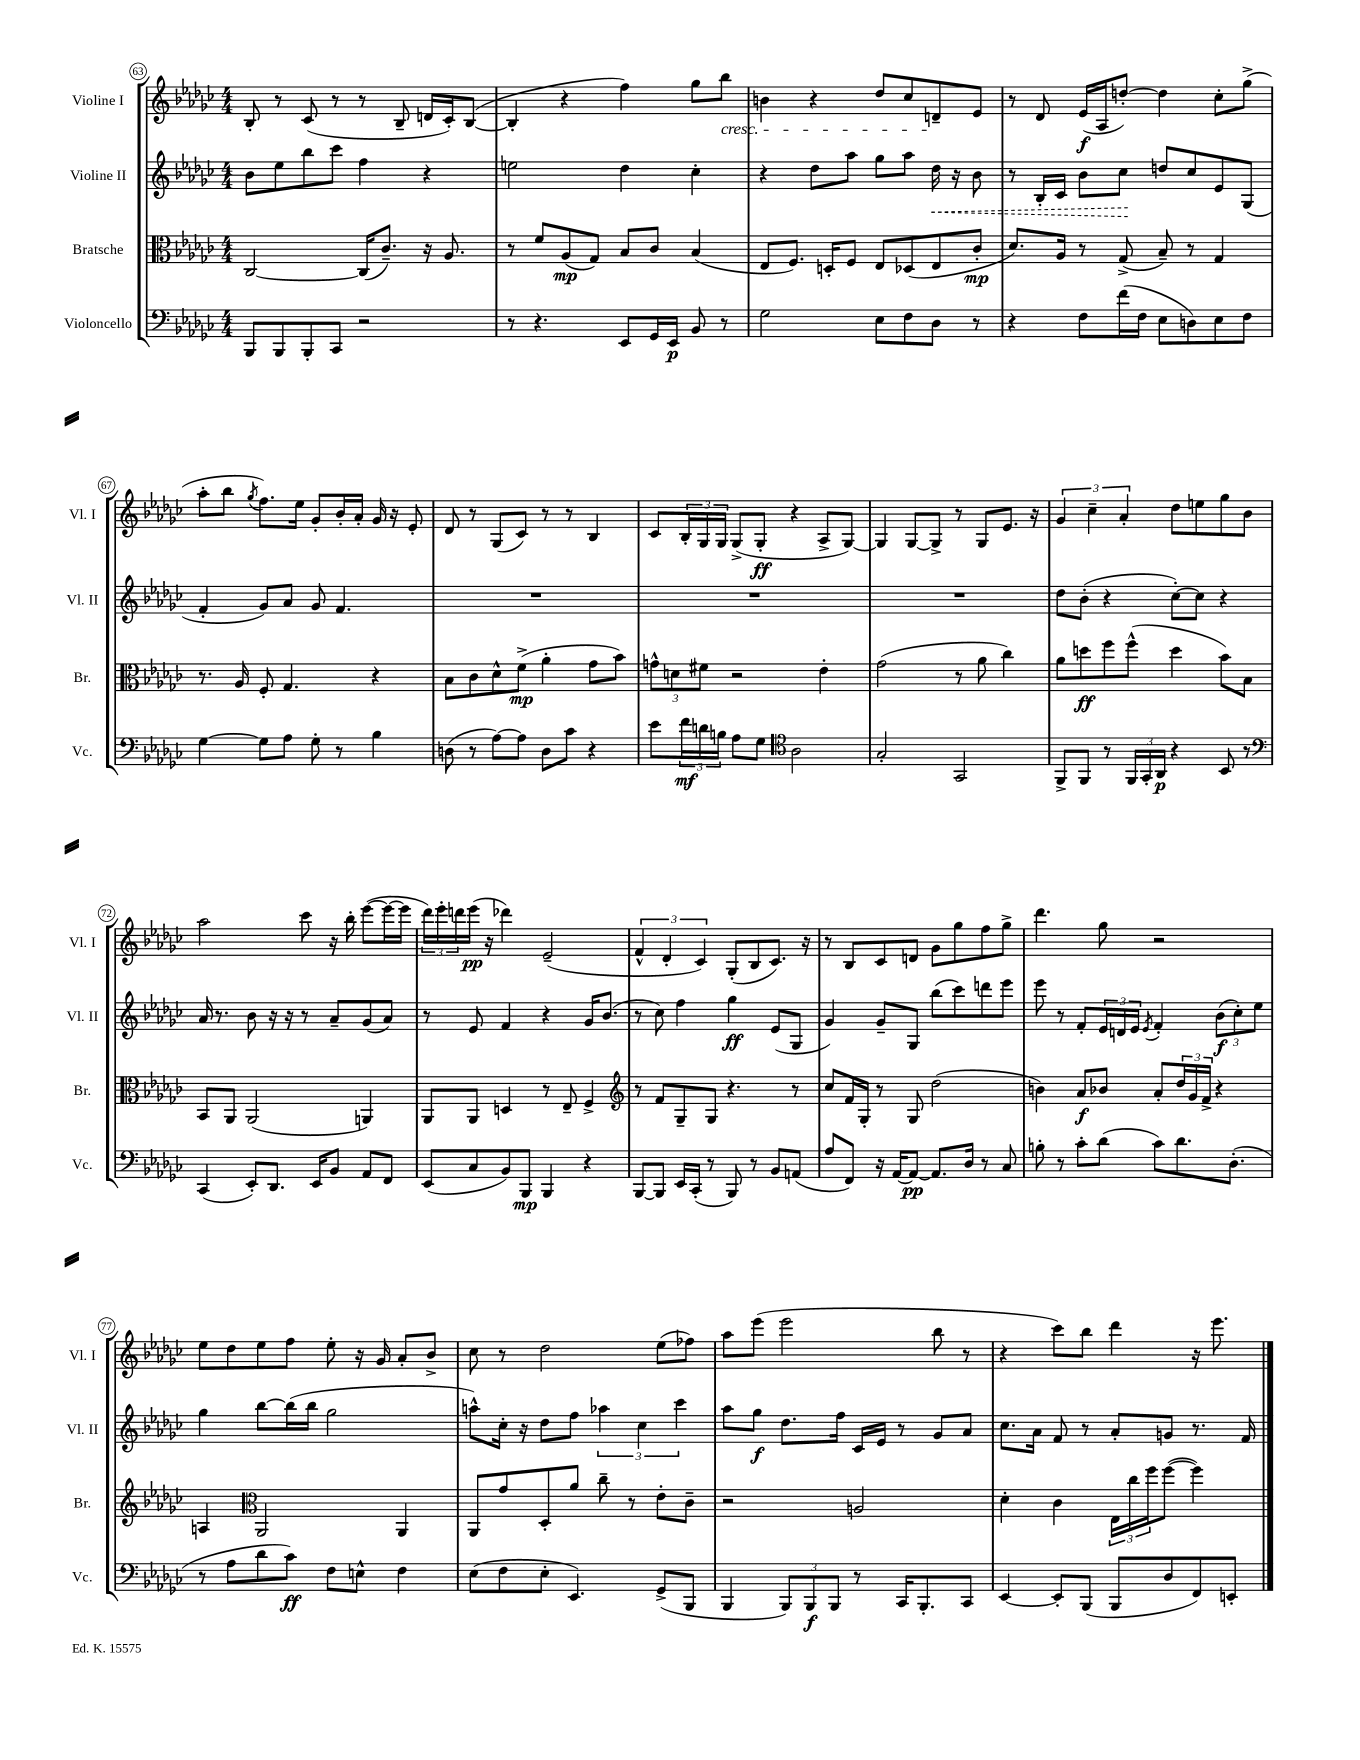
<<
\new StaffGroup <<
\new Staff = "s0" \with { instrumentName = "Violine I" shortInstrumentName = "Vl. I" } {
    \clef treble \key ges \major \numericTimeSignature \time 4/4
    bes8-. r8 ces'8( r8 r8 bes8-- d'16 ces'16-.) bes8~( |
    bes4-. r4 f''4) ges''8 bes''8\cresc |
    b'4 r4 des''8 ces''8 d'8--\! ees'8 |
    r8 des'8 ees'16\f( aes16 d''8~-.) d''4 ces''8-. ges''8->( |
    aes''8-. bes''8 \acciaccatura { ges''8 } f''8.) ees''16 ges'8-. bes'16-. aes'16-. ges'16 r16 ees'8-. |
    des'8 r8 ges8( ces'8) r8 r8 bes4 |
    ces'8 \tuplet 3/2 { bes16-. ges16 ges16 } ges8->( ges8-.\ff r4 aes8-> ges8~) |
    ges4 ges8~ ges8-> r8 ges8 ees'8. r16 |
    \tuplet 3/2 { ges'4 ces''4-- aes'4-. } des''8 e''8 ges''8 bes'8 |
    aes''2 ces'''8 r16 bes''16-. ees'''8~( ees'''16~ ees'''16 |
    \tuplet 3/2 { des'''16) ees'''16-. d'''16 } ees'''16\pp( r16 des'''4) ees'2--( |
    \tuplet 3/2 { f'4-^ des'4-. ces'4) } ges8-.( bes8 ces'8.) r16 |
    r8 bes8 ces'8 d'8 ges'8 ges''8 f''8 ges''8-> |
    des'''4. ges''8 r2 |
    ees''8 des''8 ees''8 f''8 ees''8-. r16 ges'16 aes'8-. bes'8-> |
    ces''8 r8 des''2 ees''8( fes''8) |
    aes''8 ees'''8( ees'''2 bes''8 r8 |
    r4 ces'''8) bes''8 des'''4 r16 ees'''8. \bar "|." |
}
\new Staff = "s1" \with { instrumentName = "Violine II" shortInstrumentName = "Vl. II" } {
    \clef treble \key ges \major \numericTimeSignature \time 4/4
    bes'8 ees''8 bes''8 ces'''8 f''4 r4 |
    e''2 des''4 ces''4-. |
    r4 des''8 aes''8 ges''8 aes''8 \once \override Hairpin.style = #'dashed-line des''16\< r16 bes'8 |
    r8 bes16-. ces'16 bes'8 ces''8\! d''8 ces''8 ees'8 ges8( |
    f'4-. ges'8) aes'8 ges'8 f'4. |
    R1 |
    R1 |
    R1 |
    des''8 bes'8-.( r4 ces''8~-.) ces''8 r4 |
    aes'16 r8. bes'8 r16 r16 r8 aes'8-- ges'8( aes'8) |
    r8 ees'8 f'4 r4 ges'16 bes'8.( |
    r8 ces''8) f''4 ges''4\ff ees'8( ges8 |
    ges'4) ges'8-- ges8 bes''8( ces'''8) d'''8 ees'''8 |
    ees'''8 r8 f'8-. \tuplet 3/2 { ees'16 d'16 ees'16 } \acciaccatura { ees'8 } f'4-. \tuplet 3/2 { bes'8\f( ces''8-.) ees''8 } |
    ges''4 bes''8~ bes''16( bes''16 ges''2 |
    a''8-^) ces''16-. r16 des''8 f''8 \tuplet 3/2 { aes''4 ces''4 ces'''4 } |
    aes''8 ges''8\f des''8. f''16 ces'16 ees'16 r8 ges'8 aes'8 |
    ces''8. aes'16 f'8 r8 aes'8-. g'8 r8. f'16 \bar "|." |
}
\new Staff = "s2" \with { instrumentName = "Bratsche" shortInstrumentName = "Br." } {
    \clef alto \key ges \major \numericTimeSignature \time 4/4
    ces2~ ces16( ces'8.--) r16 aes8. |
    r8 f'8 aes8\mp( ges8) bes8 ces'8 bes4( |
    ees8 f8.) d16-. f8 ees8 des8( ees8 ces'8-.\mp |
    des'8.) aes16 r8 ges8->( bes8--) r8 ges4 |
    r8. aes16 f8-. ges4. r4 |
    bes8 ces'8 des'8-^ f'8->\mp( aes'4-. ges'8 bes'8) |
    \tuplet 3/2 { g'8-^ d'8 fis'8 } r2 ees'4-. |
    ges'2( r8 aes'8 ces''4) |
    aes'8 d''8\ff f''8 f''8-^( d''4 bes'8) bes8 |
    bes,8 aes,8 aes,2( a,4) |
    aes,8 aes,8 d4 r8 ees8-- f4-> |
    \clef treble r8 f'8 ges8-- ges8 r4. r8 |
    ces''8 f'16 ges16-. r8 ges8 des''2( |
    b'4) aes'8\f bes'8 aes'8-. \tuplet 3/2 { des''16 ges'16 f'16-> } r4 |
    a4 \clef alto aes,2 aes,4 |
    aes,8 ges'8 des8-. aes'8 ces''8-- r8 ees'8-. ces'8-- |
    r2 a2 |
    des'4-. ces'4 \tuplet 3/2 { ees16 ces''16 f''16 } f''8~( f''4) \bar "|." |
}
\new Staff = "s3" \with { instrumentName = "Violoncello" shortInstrumentName = "Vc." } {
    \clef bass \key ges \major \numericTimeSignature \time 4/4
    bes,,8 bes,,8 bes,,8-. ces,8 r2 |
    r8 r4. ees,8 ges,16 ees,16\p bes,8 r8 |
    ges2 ees8 f8 des8 r8 |
    r4 f8 f'16( f16 ees8 d8) ees8 f8 |
    ges4~ ges8 aes8 ges8-. r8 bes4 |
    d8( r8 aes8~) aes8 d8 ces'8 r4 |
    ees'8 \tuplet 3/2 { f'16\mf d'16 b16 } aes8 ges8 \clef tenor aes2 |
    ges2-. ges,2 |
    f,8-> f,8 r8 \tuplet 3/2 { f,16 ges,16-. aes,16\p } r4 bes,8 r8 |
    \clef bass ces,4( ees,8-.) des,8. ees,16 bes,8 aes,8 f,8 |
    ees,8( ces8 bes,8) bes,,8\mp bes,,4 r4 |
    bes,,8~ bes,,8 ees,16 ces,16-.( r8 bes,,8) r8 bes,8 a,8( |
    aes8 f,8) r16 aes,16~ aes,8~\pp aes,8. des16 r8 ces8 |
    b8-. r8 ces'8-. des'8( ces'8) des'8. des8.-.( |
    r8 aes8 des'8 ces'8\ff) f8 e8-^ f4 |
    ees8( f8 ees8-. ees,4.) ges,8->( bes,,8 |
    bes,,4 \tuplet 3/2 { bes,,8) bes,,8\f bes,,8 } r8 ces,16 bes,,8.-. ces,8 |
    ees,4~ ees,8-. bes,,8( bes,,8 des8 f,8) e,8-. \bar "|." |
}
>>
>>
\layout { \context { \Score currentBarNumber = #63 \override BarNumber.stencil = #(make-stencil-circler 0.1 0.3 ly:text-interface::print) } }
